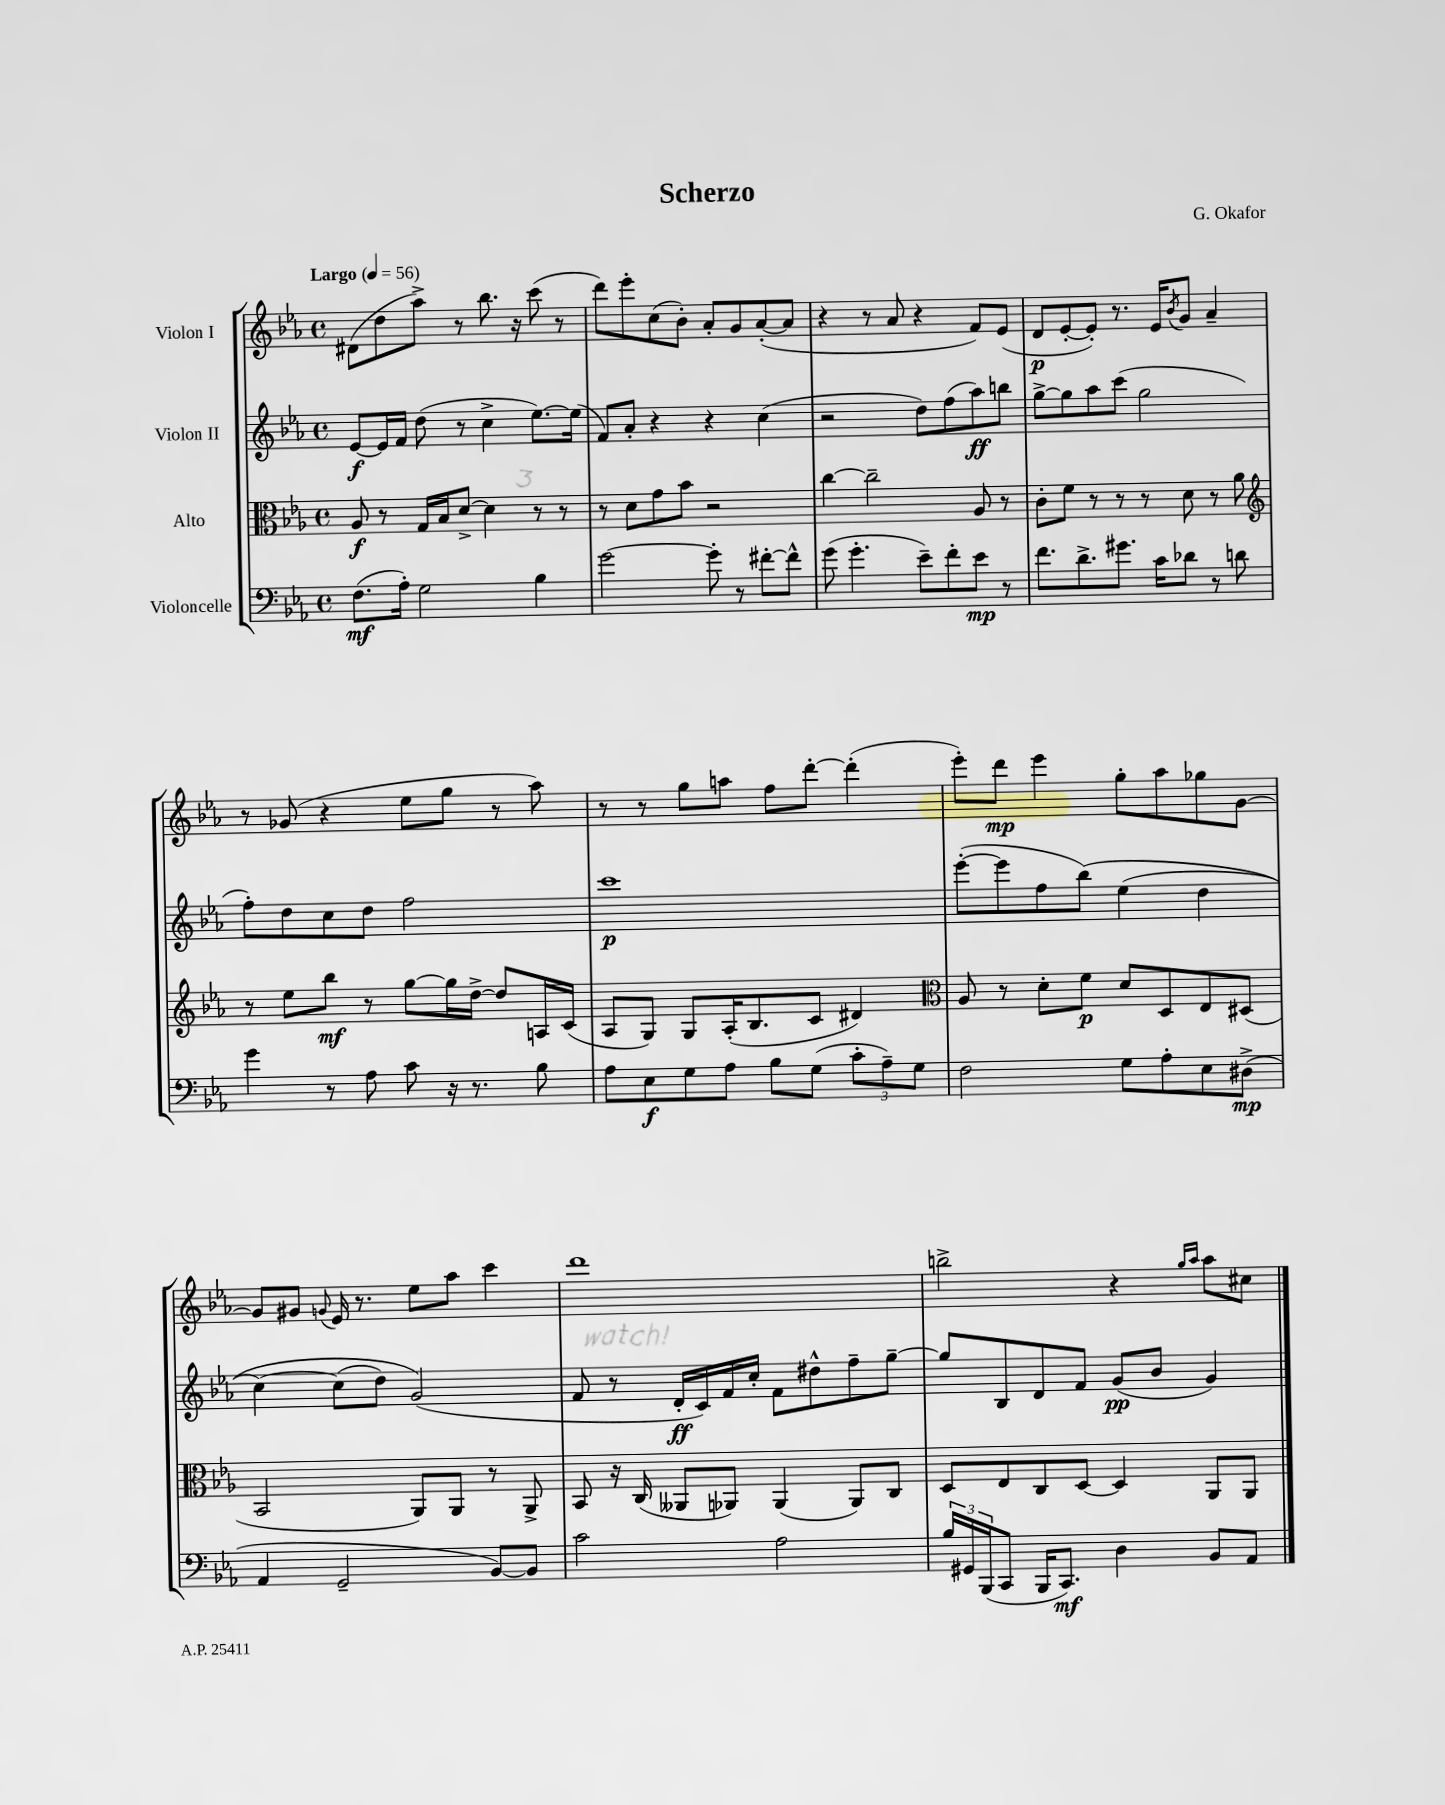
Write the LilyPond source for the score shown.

\header { title = "Scherzo" composer = "G. Okafor" }
<<
\new StaffGroup <<
\new Staff = "s0" \with { instrumentName = "Violon I" } {
    \clef treble \key ees \major \defaultTimeSignature \time 4/4 \tempo "Largo" 4 = 56
    dis'8( d''8 aes''8->) r8 bes''8. r16 c'''8( r8 |
    d'''8) ees'''8-. c''8( bes'8-.) aes'8-. g'8 aes'8~-.( aes'8 |
    r4 r8 aes'8 r4 f'8) ees'8( |
    d'8\p ees'8~-. ees'8-.) r8. ees'16 \acciaccatura { bes'8 } g'8 aes'4-- |
    r8 ges'8( r4 ees''8 g''8 r8 aes''8) |
    r8 r8 g''8 a''8 f''8 d'''8~-. d'''4-.( |
    ees'''8-.) d'''8\mp ees'''4 g''8-. aes''8 ges''8 g'8~ |
    g'8 gis'8 \appoggiatura { g'8 } ees'16 r8. ees''8 aes''8 c'''4 |
    d'''1 |
    b''2-> r4 \grace { g''16 aes''16 } aes''8 cis''8 \bar "|." |
}
\new Staff = "s1" \with { instrumentName = "Violon II" } {
    \clef treble \key ees \major \defaultTimeSignature \time 4/4
    ees'8~\f ees'16 f'16 d''8( r8 c''4-> ees''8.~) ees''16( |
    f'8) aes'8-. r4 r4 c''4( |
    r2 d''8) f''8( aes''8\ff) b''8 |
    g''8~-> g''8 aes''8 c'''8( g''2 |
    f''8-.) d''8 c''8 d''8 f''2 |
    c'''1\p |
    ees'''8~-.( ees'''8 f''8 bes''8)\( ees''4( d''4 |
    c''4~) c''8( d''8) g'2(\) |
    f'8 r8 d'16-.\ff c'16) f'16 c''16-. f'8 dis''8-^ f''8-- g''8~-- |
    g''8 bes8 d'8 f'8 g'8\pp( bes'8 g'4) \bar "|." |
}
\new Staff = "s2" \with { instrumentName = "Alto" } {
    \clef alto \key ees \major \defaultTimeSignature \time 4/4
    aes8\f r8 g16 bes16 d'8~-> d'4 r8 r8 |
    r8 d'8 g'8 bes'8 r2 |
    c''4~ c''2-- aes8 r8 |
    c'8-. f'8 r8 r8 r8 d'8 r8 aes'8 |
    \clef treble r8 ees''8 bes''8\mf r8 g''8~ g''16 d''16~-> d''8 a16 c'16( |
    aes8 g8) g8 aes16-.( bes8. c'8 dis'4) |
    \clef alto aes8 r8 d'8-. f'8\p d'8 d8 ees8 dis8( |
    bes,2 aes,8) aes,8 r8 aes,8-> |
    bes,8 r16 c16( aeses,8 aes,8) aes,4( aes,8) c8 |
    d8 ees8 c8 d8~ d4 aes,8 aes,8 \bar "|." |
}
\new Staff = "s3" \with { instrumentName = "Violoncelle" } {
    \clef bass \key ees \major \defaultTimeSignature \time 4/4
    f8.\mf( aes16-.) g2 bes4 |
    g'2~ g'8-. r8 fis'8~-. fis'8-^ |
    g'8( g'4.-. ees'8--) f'8-. ees'8\mp r8 |
    f'8. d'8.-> gis'8. c'16 des'8 r8 d'8 |
    g'4 r8 aes8 c'8 r16 r8. bes8 |
    aes8 ees8\f g8 aes8 bes8 g8( \tuplet 3/2 { c'8-. aes8--) g8 } |
    f2 g8 aes8-. ees8 dis8->\mp( |
    aes,4 g,2-- bes,8~) bes,8 |
    c'2 aes2 |
    \tuplet 3/2 { bes16 gis,16 bes,,16( } c,8 bes,,16 c,8.\mf) d4 bes,8 aes,8 \bar "|." |
}
>>
>>
\layout { \context { \Score \remove "Bar_number_engraver" } }
